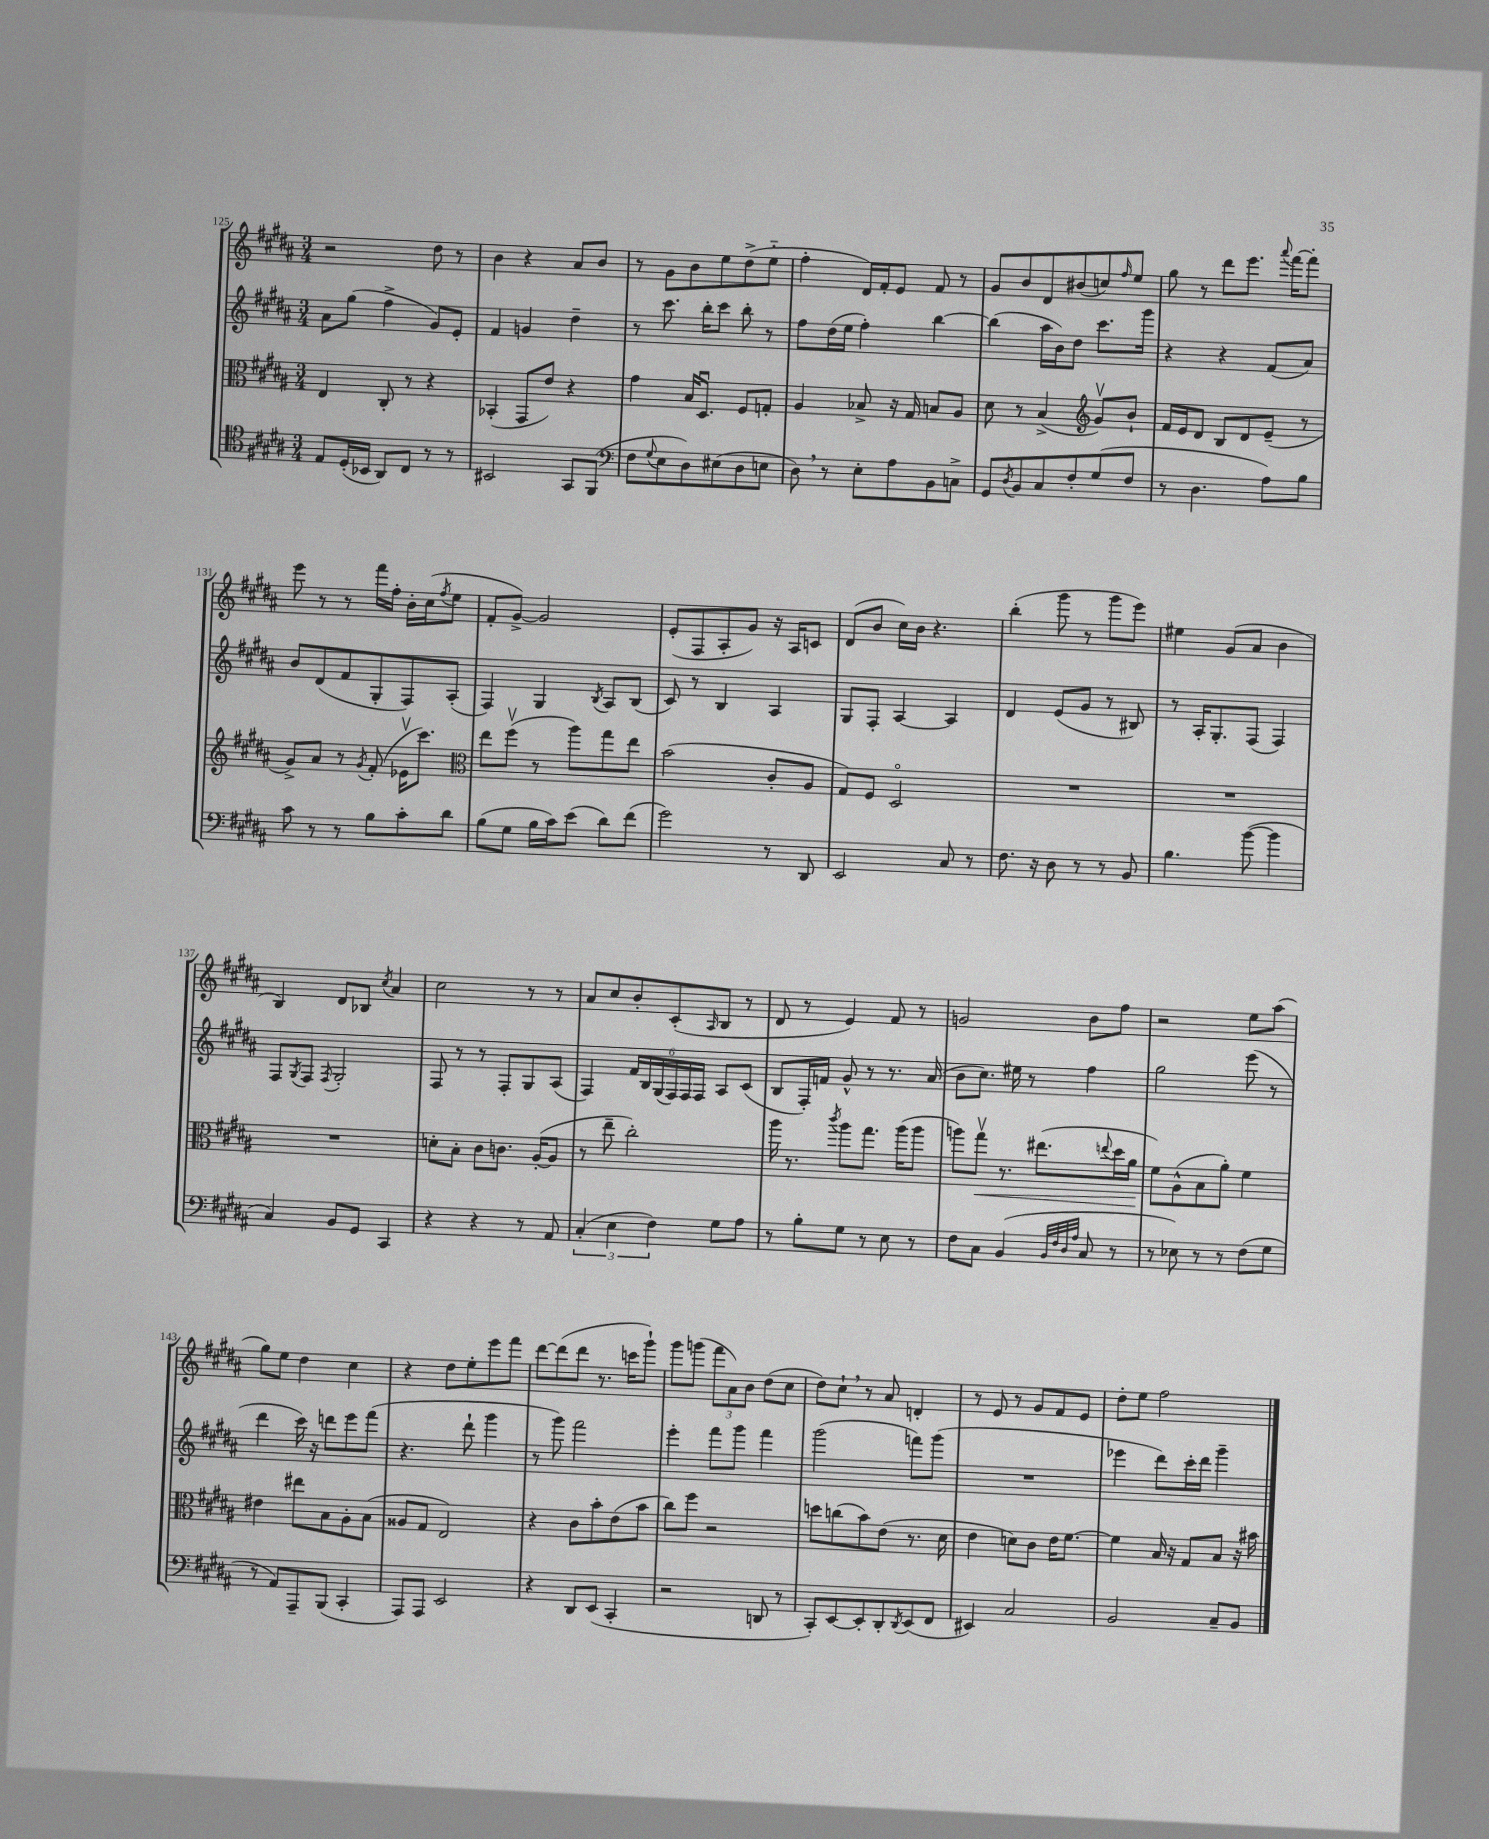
<<
\new StaffGroup <<
\new Staff = "s0" {
    \clef treble \key b \major \numericTimeSignature \time 3/4
    r2 dis''8 r8 |
    b'4 r4 ais'8 b'8 |
    r8 gis'8 b'8 e''8 dis''8->( e''8-_ |
    fis''4-. dis'16) fis'16-. e'8 fis'8 r8 |
    gis'8 b'8 dis'8 bis'8( c''8) \grace { fis''16 } e''8 |
    gis''8 r8 dis'''8 e'''8. \appoggiatura { ais'''8 } fis'''16~ fis'''8-. |
    e'''8 r8 r8 fis'''16 fis''16-. b'16-. cis''16( \acciaccatura { fis''8 } e''8 |
    fis'8-. gis'8~->) gis'2 |
    e'8-.( fis8 ais8-. gis'8) r16 ais16 c'8 |
    dis'8( b'8 cis''16) b'16 r4. |
    b''4-.( gis'''8 r8 gis'''8 e'''8) |
    eis''4 gis'8( ais'8 b'4 |
    b4) dis'8 bes8 \acciaccatura { cis''8 } ais'4 |
    cis''2 r8 r8 |
    ais'8 cis''8 b'8-. cis'8-.( \grace { ais16 } b8 r8 |
    dis'8 r8 e'4) fis'8 r8 |
    g'2 b'8 fis''8 |
    r2 e''8 ais''8( |
    gis''8) e''8 dis''4 cis''4 |
    r4 dis''8 e''8-. e'''8 fis'''8 |
    dis'''8~ dis'''8( dis'''8 r8. c'''16 gis'''8-!) |
    gis'''8 g'''8( \tuplet 3/2 { fis'''8 ais'8) b'8 } dis''8( cis''8 |
    dis''8) cis''8-! \breathe r8 ais'8 d'4-. |
    r8 e'8 r8 gis'8 fis'8 e'8 |
    dis''8-. e''8 fis''2 \bar "|." |
}
\new Staff = "s1" {
    \clef treble \key b \major \numericTimeSignature \time 3/4
    ais'8 gis''8( fis''4-> gis'8) e'8-. |
    fis'4 g'4 dis''4-- |
    r8 cis'''8. b''16-. cis'''8 b''8-. r8 |
    fis''8 dis''16( e''16 fis''4-.) b''4~ |
    b''4( ais''16 b'16) dis''8 cis'''8. gis'''16 |
    r4 r4 fis'8( ais'8) |
    b'8 dis'8( fis'8 gis8-. fis8) ais8-.( |
    fis4) gis4 \acciaccatura { b8 } ais8 b8( |
    cis'8) r8 b4 ais4 |
    gis8 fis8-. ais4~ ais4 |
    dis'4 e'8( gis'8 r8 bis8) |
    r8 ais16-. gis8.-. fis8( fis4) |
    fis8 \acciaccatura { gis8 } fis8 \acciaccatura { fis8 } gis2-. |
    fis8 r8 r8 fis8-. gis8 ais8( |
    fis4) \tuplet 6/4 { fis'16 b16 gis16( fis16) fis16 fis16 } ais8 cis'8( |
    b8 fis16-.) f'16 gis'8-^ r8 r8. ais'16( |
    b'8 cis''8.) eis''16 r8 fis''4 |
    gis''2 e'''8( r8 |
    dis'''4 cis'''16) r16 d'''8 e'''8 fis'''8( |
    r4. dis'''8-! gis'''4 |
    r8 gis'''8) fis'''2 |
    e'''4-. fis'''8 gis'''8 fis'''4 |
    gis'''2( f'''8) gis'''8( |
    R2. |
    ees'''4 dis'''8) cis'''16-. dis'''16 gis'''4-- \bar "|." |
}
\new Staff = "s2" {
    \clef alto \key b \major \numericTimeSignature \time 3/4
    e4 cis8-. r8 r4 |
    bes,4-.( gis,8 e'8) r4 |
    gis'4 b16 dis8.\downbow fis8 g8-. |
    ais4 bes8-> r16 gis16 b8 ais8 |
    dis'8 r8 b4->( \clef treble gis'8\upbow) b'8-! |
    fis'16 e'16 dis'8 b8 dis'8 e'8--( r8 |
    gis'8->) ais'8 r8 \acciaccatura { gis'8 } fis'8-.( ees'16\upbow cis'''8.) |
    \clef alto e''8 fis''8\upbow( r8 ais''8) gis''8 e''8 |
    b'2( cis'8-. ais8 |
    gis8) fis8 dis2\flageolet |
    R2. |
    R2. |
    R2. |
    d'8-. b8-. cis'8 c'8. ais16~-.( ais8 |
    r8 e''8-- cis''2-.) |
    ais''16 r8. \acciaccatura { cis'''8 } ais''8 gis''8. ais''16( ais''8 |
    a''8) gis''8\upbow\< r8. eis''8.( \appoggiatura { e''8 } dis''16 ais'16\! |
    fis'8) ais8-^( b8 ais'8-.) fis'4 |
    eis'4 eis''8 b8 ais8-. b8( |
    aisis8 gis8 e2) |
    r4 cis'8 b'8-. e'8( b'8 |
    cis''8) fis''8 r2 |
    d''8 c''8( b'8) e'8( r8. dis'16 |
    e'4 d'8) cis'8 e'16 fis'8.~ |
    fis'4 b16 r16 gis8 b8 r16 bis'16 \bar "|." |
}
\new Staff = "s3" {
    \clef tenor \key b \major \numericTimeSignature \time 3/4
    e8 dis16-.( bes,16 ais,8) cis8 r8 r8 |
    bis,2 gis,8 fis,8( |
    \clef bass fis8 \appoggiatura { gis8 } e8 dis8) eis8( dis8 e8 |
    dis8) \breathe r8 e8-. ais8 b,8 c8-> |
    gis,8 \acciaccatura { dis8 } b,8 cis8 fis8-. gis8( fis8 |
    r8 dis4. ais8) b8 |
    cis'8 r8 r8 b8 cis'8-. dis'8 |
    b8( gis8 b16 cis'16) e'8( dis'8) fis'8( |
    gis'2) r8 dis,8 |
    e,2 cis8 r8 |
    fis8. r16 dis8 r8 r8 b,8 |
    b4. b'8~( b'4 |
    cis4) b,8 gis,8 cis,4 |
    r4 r4 r8 ais,8 |
    \tuplet 3/2 { cis4-.( e4 fis4) } gis8 ais8 |
    r8 b8-. gis8 r8 e8 r8 |
    fis8 cis8 b,4( \grace { b,32 fis32 dis32 ais32 } cis8 r8 |
    r8 ees8) r8 r8 fis8( gis8 |
    r8 ais,8) ais,,8-- b,,8( cis,4-. |
    ais,,8) ais,,8 e,2 |
    r4 dis,8 e,8( cis,4-. |
    r2 d,8 r8 |
    cis,8-.) e,8~ e,8-. dis,8-. \acciaccatura { dis,8 } e,8( fis,8 |
    eis,4) cis2 |
    b,2 cis8-- b,8 \bar "|." |
}
>>
>>
\layout { \context { \Score currentBarNumber = #125 } }
